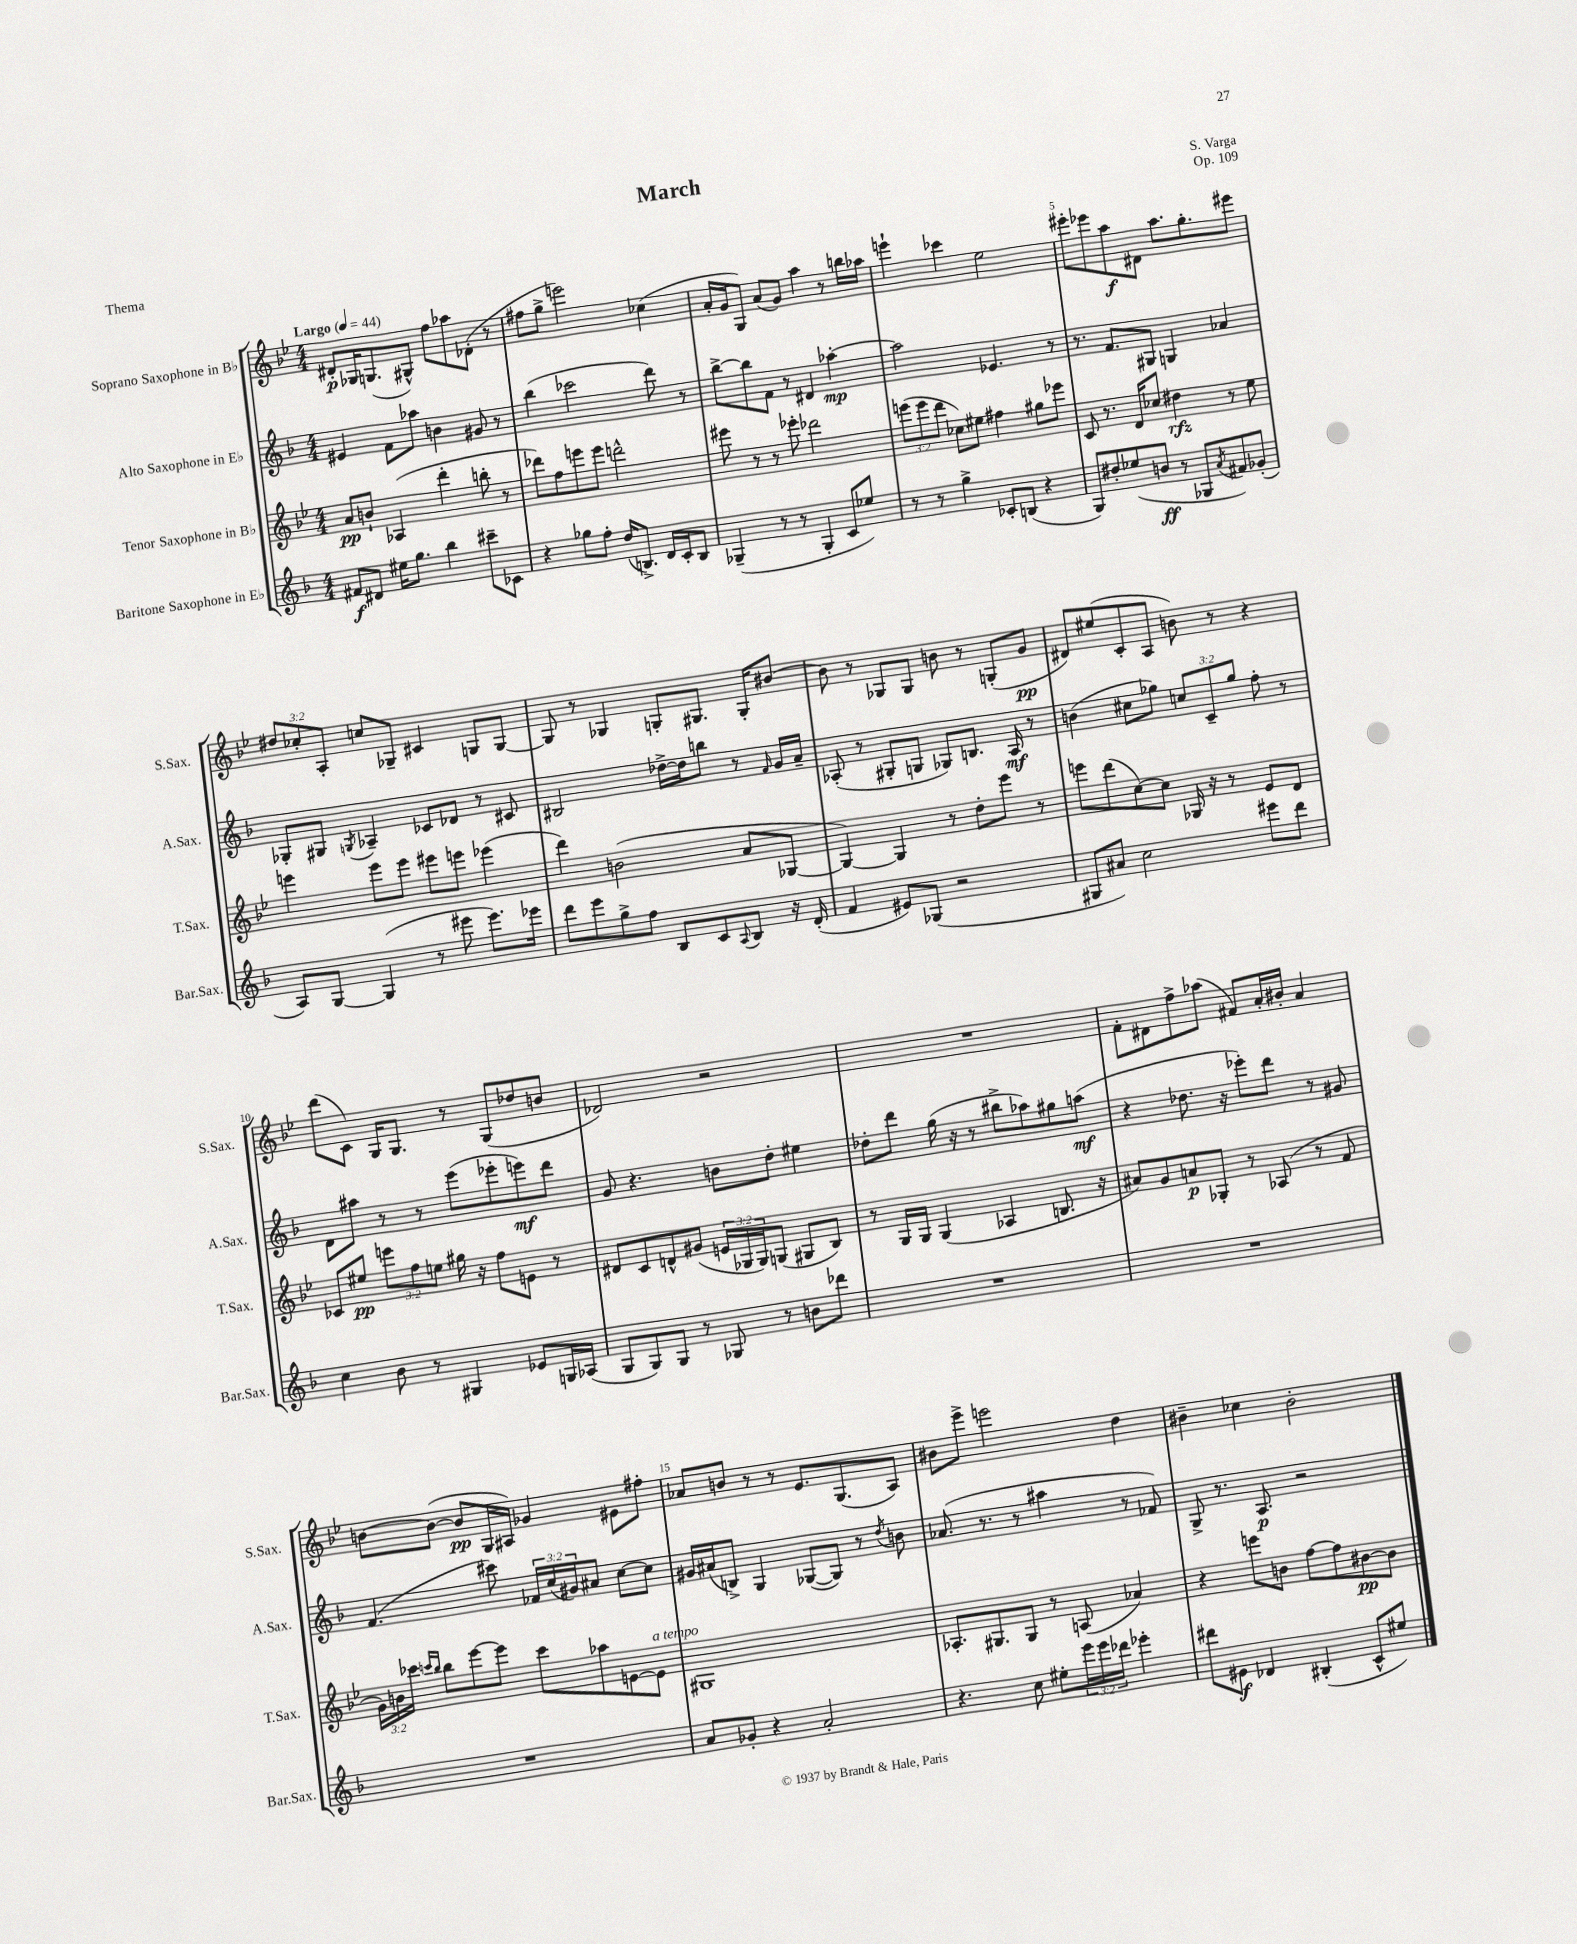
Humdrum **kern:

**kern	**dynam	**kern	**dynam	**kern	**dynam	**kern	**dynam
*part4	*part4	*part3	*part3	*part2	*part2	*part1	*part1
*staff4	*staff4	*staff3	*staff3	*staff2	*staff2	*staff1	*staff1
*I"Baritone Saxophone in E♭	*	*I"Tenor Saxophone in B♭	*	*I"Alto Saxophone in E♭	*	*I"Soprano Saxophone in B♭	*
*I'Bar.Sax.	*	*I'T.Sax.	*	*I'A.Sax.	*	*I'S.Sax.	*
*clefG2	*	*clefG2	*	*clefG2	*	*clefG2	*
*k[b-]	*	*k[b-e-]	*	*k[b-]	*	*k[b-e-]	*
*M4/4	*	*M4/4	*	*M4/4	*	*M4/4	*
*MM44	*	*MM44	*	*MM44	*	*MM44	*
=1	=1	=1	=1	=1	=1	=1	=1
!	!	!	!	!	!	!LO:TX:a:B:t=Largo	!
8f#X/L	f	8a/L	pp	4e#X/	.	8d#X'/L	p
8d#X/J	.	8bn`/J	.	.	.	16G-X/K	.
.	.	.	.	.	.	(8.Gn/	.
16ee#X\KL	.	(4A-X/	.	8f\L	.	.	.
8.gg\J	.	.	.	.	.	.	.
.	.	.	.	8aa-X\J	.	8G#X^^/J)	.
4bb-\	.	4ddd'\	.	4bn\	.	8ff\L	.
.	.	.	.	.	.	8aa-X\	.
8ccc#X~\L	.	8bbn'\	.	8g#X/	.	(8d-X'\J	.
8c-X\J	.	8r	.	8r	.	8r	.
=2	=2	=2	=2	=2	=2	=2	=2
4r	.	8ddd-X\L)	.	(4bb-\	.	8ff#X\L	.
.	.	8ff\	.	.	.	8gg^\J	.
8gg-X\L	.	8eeen\	.	2ccc-X\	.	2eeen\)	.
8ff'\J	.	8eee\J	.	.	.	.	.
(16dd/KL	.	2dddn^^\	.	.	.	.	.
8.Bn^/J)	.	.	.	.	.	.	.
16d/LL	.	.	.	8ddd\)	.	(4cc-X\	.
16c'/J	.	.	.	.	.	.	.
8B/J	.	.	.	8r	.	.	.
=3	=3	=3	=3	=3	=3	=3	=3
(4G-X~/	.	8eee#X\	.	[8bb-^\L	.	16a'/LL	.
.	.	.	.	.	.	16g/J	.
.	.	8r	.	8bb-\]	.	8G/J)	.
8r	.	8r	.	8f\J	.	(8a/L	.
8r	.	8eee-X'\	.	8r	.	8g/J)	.
4G-'/	.	2ddd-X\	.	4d#X/	.	4aa\	.
8c/L	.	.	.	[4aa-X'\	mp	8r	.
8ee-X/J)	.	.	.	.	.	16bbn\LL	.
.	.	.	.	.	.	16aa-X\JJ	.
=4	=4	=4	=4	=4	=4	=4	=4
8r	.	(12eeen\L	.	2aa-\]	.	4eeen`\	.
.	.	12eee\	.	.	.	.	.
8r	.	.	.	.	.	.	.
.	.	12ddd\J	.	.	.	.	.
4gg^\	.	8cc-X\L)	.	.	.	4ccc-X\	.
.	.	8ee#X\J	.	.	.	.	.
8c-X'/L	.	4ff#X\	.	4.e-X/	.	2ee-\	.
(8Bn/J	.	.	.	.	.	.	.
4r	.	8gg#X\L	.	.	.	.	.
.	.	8eee-X\J	.	8r	.	.	.
=5	=5	=5	=5	=5	=5	=5	=5
8G/L)	.	8c/	.	8.r	.	8eee#X'\L	.
8dd#X'/	.	8.r	.	.	.	8eee-X\	.
.	.	.	.	8.f/L	.	.	.
(8ee-X/	.	.	.	.	.	8aa\	f
.	.	16d/KL	.	.	.	.	.
8bn/J	ff	8cc-X/J	.	8G#X/J	.	8d#X\J	.
8r	.	4dd#X\	rfz	4Gn/	.	8.aa\L	.
8G-X/L	.	.	.	.	.	.	.
.	.	.	.	.	.	8.gg'\	.
8qa/	.	.	.	.	.	.	.
8f#X/)	.	8r	.	4a-X/	.	.	.
(8g-X'/J	.	8ee-\	.	.	.	8eee#X\J	.
!!LO:LB:g=z
=6	=6	=6	=6	=6	=6	=6	=6
8A/L)	.	4eeen\	.	8G-X'/L	.	12dd#X/L	.
.	.	.	.	.	.	12cc-X'/	.
[8G/J	.	.	.	8G#X/J	.	.	.
.	.	.	.	.	.	12A'/J	.
.	.	.	.	8qGn/	.	.	.
(4G/]	.	8eee\L	.	4A-X~/	.	8ccn/L	.
.	.	8eee\J	.	.	.	8G-X~/J	.
8r	.	8eee#X\L	.	8c-X/L	.	4c#X/	.
8eee#X\	.	8eeen\J	.	8d-X/J	.	.	.
8.eee#\L)	.	(4eee-X\	.	8r	.	8Gn/L	.
.	.	.	.	8c#X/	.	[8G/J	.
16eee-X\Jk	.	.	.	.	.	.	.
=7	=7	=7	=7	=7	=7	=7	=7
8ddd\L	.	4ddd\)	.	2B#X/	.	8G/]	.
8eee\	.	.	.	.	.	8r	.
8gg^\	.	(2bn\	.	.	.	4G-X/	.
8ff\J	.	.	.	.	.	.	.
8B-/L	.	.	.	[16dd-X^\LL	.	8Gn'/L	.
.	.	.	.	16dd-\J]	.	.	.
8c/	.	.	.	8bbn\J	.	8.G#X/J	.
8qqA/	.	.	.	.	.	.	.
8B-/J	.	8a/L	.	8r	.	.	.
.	.	.	.	.	.	16G#'/KL	.
.	.	.	.	16qqf/	.	.	.
16r	.	[8G-X/J	.	16g/LL	.	[8b#X/J	.
(16d'/	.	.	.	16a~/JJ	.	.	.
=8	=8	=8	=8	=8	=8	=8	=8
4f/	.	4G-/_)	.	(8A-X'/	.	8b#\]	.
.	.	.	.	8r	.	8r	.
8e#X/L)	.	4G-/]	.	8G#X'/L	.	8G-X/L	.
(8G-X/J	.	.	.	8Gn/J	.	8G-/J	.
2r	.	8r	.	8G-X/L)	.	8bn\	.
.	.	8dd'\L	.	8.Bn/J	.	8r	.
.	.	8eee-\J	.	.	.	(8Gn'/L	.
.	.	.	.	16A-/	mf	.	.
.	.	8r	.	8r	.	8g/J	pp
=9	=9	=9	=9	=9	=9	=9	=9
8G#X/L	.	8eeen\L	.	(4bn\	.	8d#X/L)	.
8a#X/J)	.	(8ddd\	.	.	.	(8ee#X/	.
2cc\	.	[8cc\)	.	8cc#X\L	.	8c'/	.
.	.	8cc\J]	.	8gg-X\J)	.	8A/J	.
.	.	16G-X/	.	12ccn/L	.	8bn\)	.
.	.	16r	.	.	.	.	.
.	.	.	.	12c~/	.	.	.
.	.	8r	.	.	.	8r	.
.	.	.	.	12gg-/J	.	.	.
8eee#X\L	.	8e-/L	.	8ff'\	.	4r	.
8ddd\J	.	8d/J	.	8r	.	.	.
!!LO:LB:g=z
=10	=10	=10	=10	=10	=10	=10	=10
4cc\	.	8c-X/L	.	8d\L	.	(8ddd\L	.
.	.	8ee#X/J	pp	8aa#X\J	.	8c\J)	.
8b-\	.	12eeen\L	.	8r	.	16G/KL	.
.	.	.	.	.	.	8.G/J	.
.	.	12ff\	.	.	.	.	.
8r	.	.	.	8r	.	.	.
.	.	12een\J	.	.	.	.	.
4G#X/	.	16gg#X\	.	(8eee\L	.	8r	.
.	.	16r	.	.	.	.	.
.	.	8ff\L	.	8eee-X'\	.	(8G/L	.
8e-X/L	.	8en\J	.	8eeen\)	mf	8dd-X/	.
16Gn/L	.	8r	.	8ddd\J	.	8bn/J	.
(16A-X/JJ	.	.	.	.	.	.	.
=11	=11	=11	=11	=11	=11	=11	=11
8G/L	.	8d#X/L	.	8g/	.	2d-X/)	.
8G/)	.	8c/	.	4.r	.	.	.
8G/J	.	8dn^^/	.	.	.	.	.
8r	.	(8g#X/J	.	.	.	.	.
8G-X/	.	24en/LL	.	8bn\L	.	2r	.
.	.	24G-X/	.	.	.	.	.
.	.	24G-/J)	.	.	.	.	.
8r	.	(8Gn/J	.	8dd'\J	.	.	.
8bn\L	.	8G#X/L	.	4ee#X\	.	.	.
8ddd-X\J	.	8B-/J)	.	.	.	.	.
=12	=12	=12	=12	=12	=12	=12	=12
1r	.	8r	.	8dd-X'\L	.	1r	.
.	.	16G/LL	.	8ddd\J	.	.	.
.	.	16G/JJ	.	.	.	.	.
.	.	(4G/	.	(16gg\	.	.	.
.	.	.	.	16r	.	.	.
.	.	.	.	8r	.	.	.
.	.	4A-X/	.	8bb#X^\L	.	.	.
.	.	.	.	8aa-X\)	.	.	.
.	.	8.Bn/	.	8gg#X\	.	.	.
.	.	.	.	(8aan\J	mf	.	.
.	.	16r	.	.	.	.	.
=13	=13	=13	=13	=13	=13	=13	=13
1r	.	8a#X/L)	.	4r	.	8f'\L	.
.	.	8g/	.	.	.	8d#X\	.
.	.	8an/	p	8.dd-X\	.	8ff^\	.
.	.	8G-X'/J	.	.	.	(8aa-X\J	.
.	.	.	.	16r	.	.	.
.	.	8r	.	8eee-X'\L)	.	8f#X/L)	.
.	.	(8A-X/	.	8ddd\J	.	16a'/L	.
.	.	.	.	.	.	16b#X'/JJ	.
.	.	8r	.	8r	.	4a/	.
.	.	8f/	.	8g#X/	.	.	.
!!LO:LB:g=z
=14	=14	=14	=14	=14	=14	=14	=14
1r	.	24g\LL)	.	(4.f/	.	[8bn\L	.
.	.	24bn\	.	.	.	.	.
.	.	24ccc-X\JJ	.	.	.	.	.
.	.	16qqcccn/LL	.	.	.	.	.
.	.	16qqbb-/JJ	.	.	.	.	.
.	.	8bb-\L	.	.	.	(8b\J_	.
.	.	[8eee-\	.	.	.	8b/L]	pp
.	.	8eee-\J]	.	8ccc#X\)	.	16G/L	.
.	.	.	.	.	.	16A#X/JJ)	.
.	.	8ccc\L	.	24f-X/LL	.	4g-X/	.
.	.	.	.	(24cc/	.	.	.
.	.	.	.	24g#X/J)	.	.	.
.	.	8aa-X\	.	8a#X/J	.	.	.
.	.	[8en\	.	[8cc\L	.	8e#X\L	.
!	!	!LO:TX:a:i:t=a tempo	!	!	!	!	!
.	.	8e\J]	.	8cc\J]	.	8ff#X'\J	.
=15	=15	=15	=15	=15	=15	=15	=15
8a/L	.	1G#X	.	16g#X/LL	.	8a-X/L	.
.	.	.	.	(16a#X/J	.	.	.
8g-X'/J	.	.	.	8Bn^/J)	.	8bn/J	.
4r	.	.	.	4G/	.	8r	.
.	.	.	.	.	.	8r	.
2a'/	.	.	.	([8G-X/L	.	8.e-/L	.
.	.	.	.	8G-/J])	.	.	.
.	.	.	.	.	.	(8.G/	.
.	.	.	.	8r	.	.	.
.	.	.	.	8qdd/	.	.	.
.	.	.	.	8bn\	.	8A/J)	.
=16	=16	=16	=16	=16	=16	=16	=16
4.r	.	8.A-X'/L	.	(8.a-X/	.	8b#X\L	.
.	.	.	.	.	.	8eee-^\J	.
.	.	8.G#X/	.	8.r	.	.	.
.	.	.	.	.	.	2eeen\	.
8cc\	.	8G#/J	.	8r	.	.	.
8ee#X'\L	.	8r	.	4aa#X\	.	.	.
24eee\L	.	(8An/	.	.	.	.	.
24eee\	.	.	.	.	.	.	.
24ddd-X\JJ	.	.	.	.	.	.	.
4eee-X'\	.	4a-X/)	.	8r	.	4dd\	.
.	.	.	.	8f-X/)	.	.	.
=17	=17	=17	=17	=17	=17	=17	=17
8ddd#X\L	.	4r	.	8G^/	.	4b#X~\	.
8e#X\J	f	.	.	8.r	.	.	.
4d-X/	.	8eeen\L	.	.	.	4cc-X\	.
.	.	.	.	8.A/	p	.	.
.	.	8bn\J	.	.	.	.	.
(4B#X'/	.	[8ff\L	.	2r	.	2b#'\	.
.	.	8ff\]	.	.	.	.	.
8c^^/L	.	[8b#X\	pp	.	.	.	.
8ee#X/J)	.	8b#\J]	.	.	.	.	.
==	==	==	==	==	==	==	==
*-	*-	*-	*-	*-	*-	*-	*-
